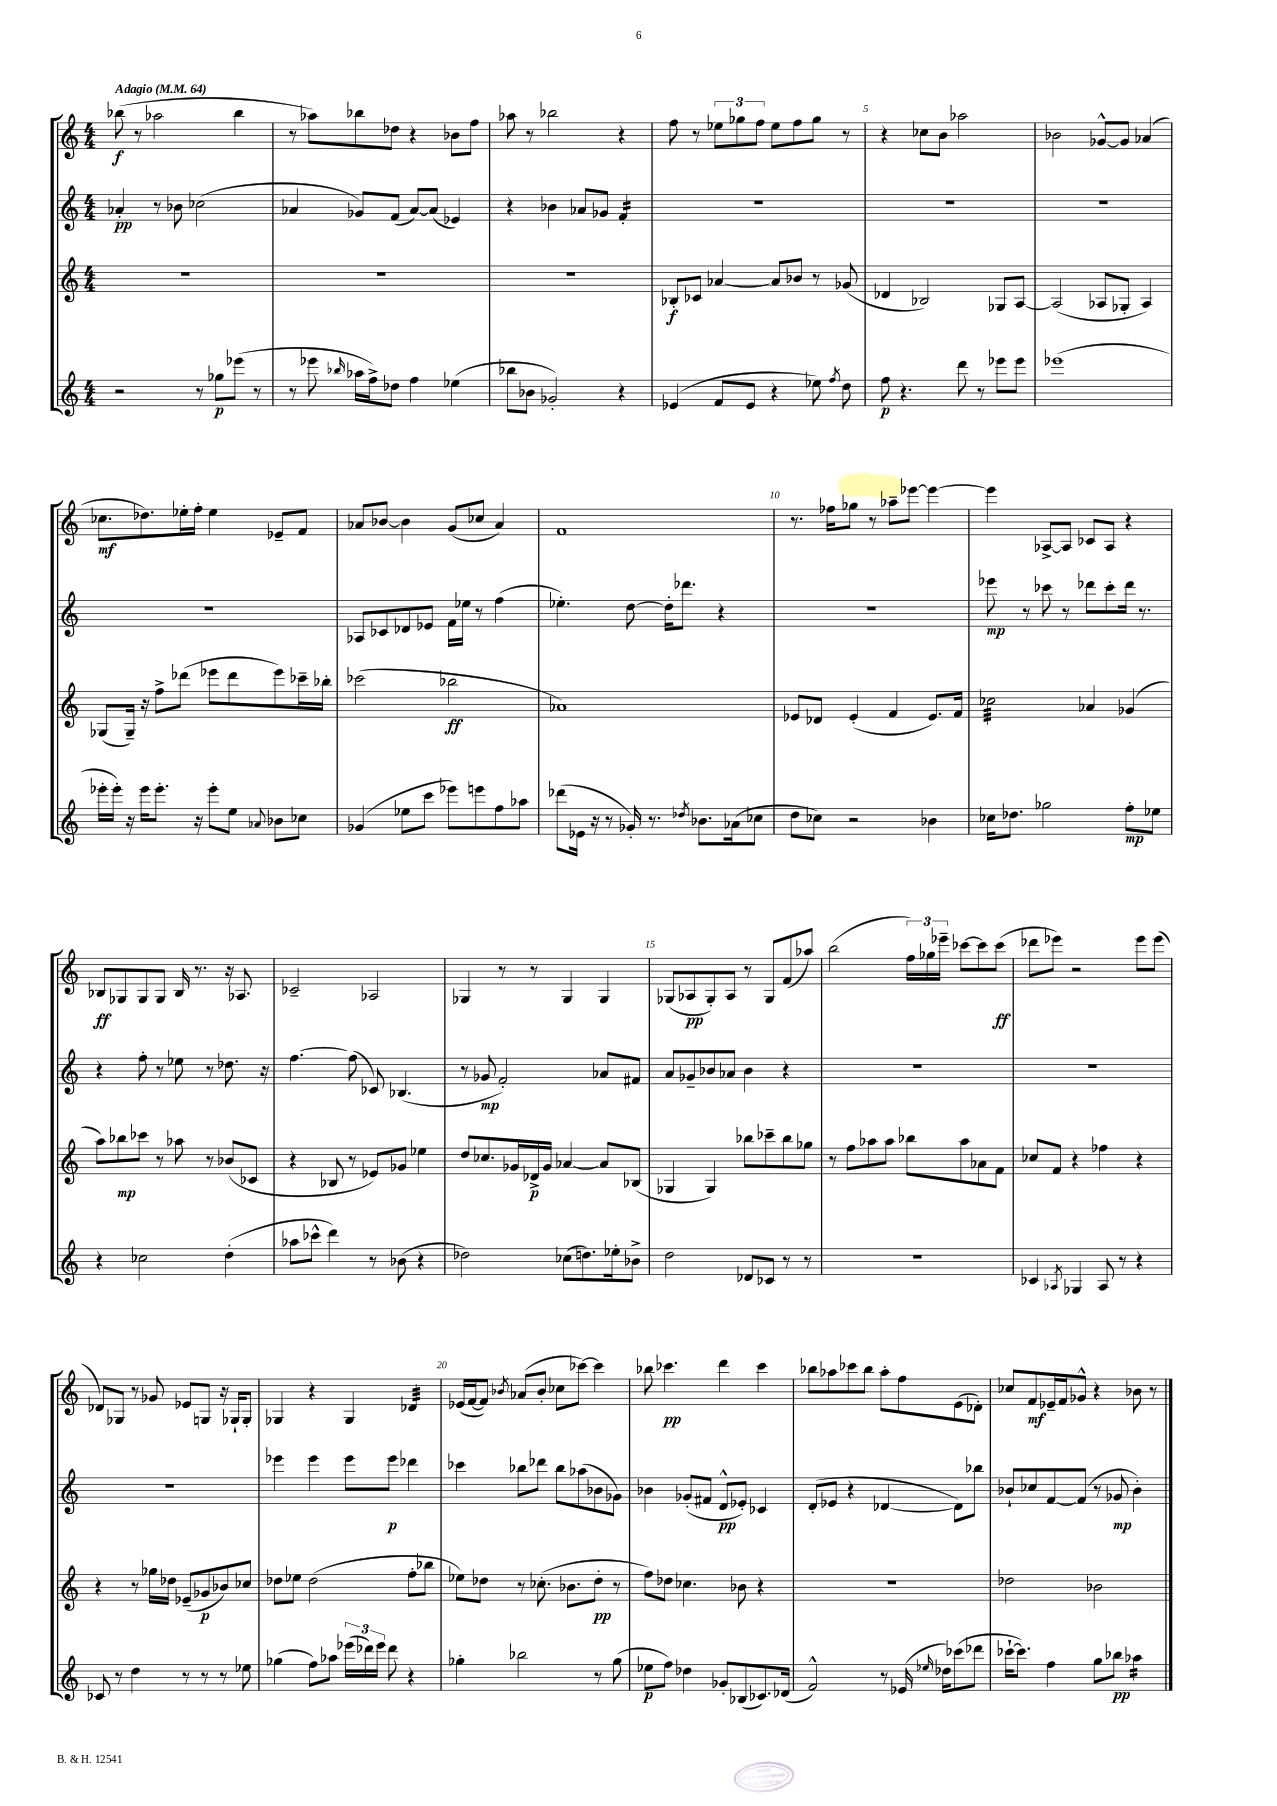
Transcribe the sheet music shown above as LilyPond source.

<<
\new StaffGroup <<
\new Staff = "s0" {
    \clef treble \key c \major \numericTimeSignature \time 4/4 \tempo "Adagio" 4 = 64
    \autoBeamOff bes''8\f( r8 aes''2 bes''4 |
    r8 aes''8[) bes''8 des''8] r4 bes'8[ f''8] |
    aes''8 r8 bes''2 r4 |
    f''8 r8 \tuplet 3/2 { ees''8[ ges''8 f''8] } ees''8[ f''8 ges''8] r8 |
    r4 ces''8[ b'8] aes''2 |
    bes'2 ges'8[~-^ ges'8] aes'4( |
    ces''8.[\mf des''8.) ees''16-. f''16]-. ees''4 ees'8[-- f'8] |
    aes'8[ bes'8]~ bes'4 g'8[( ces''8] aes'4) |
    f'1 |
    r8. fes''16[ ges''8] r8 aes''8[-- ees'''8]~ ees'''4~ |
    ees'''4 aes8[~-> aes8] ces'8[ aes8] r4 |
    bes8[\ff ges8 ges8 ges8] bes16 r8. r16 aes8. |
    ces'2-- aes2 |
    ges4 r8 r8 ges4 ges4 |
    ges8[( aes8\pp ges8-.) aes8] r8 ges8[ f'8( aes''8]) |
    b''2( \tuplet 3/2 { f''16[) ges''16 ees'''16]-- } ces'''8[~ ces'''8 ces'''8]\ff( |
    des'''8[ ees'''8]) r2 ees'''8[ ees'''8]( |
    des'8[) ges8] r8 ges'8 ees'8[ g8] r16 ges16[-! ges8]-. |
    ges4 r4 ges4 des'4:32 |
    ees'16[( f'16~ f'8]) \acciaccatura { bes'8 } aes'8[( bes'8]-. ces''8[ ces'''8]~) ces'''4 |
    bes''8 ces'''4.\pp d'''4 ces'''4 |
    bes''8[ aes''8 ces'''8 bes''8] aes''8[-. f''8 e'8( des'8]-.) |
    ces''8[ f'8\mf ees'16-- f'16 ges'8]-^ r4 bes'8 r8 \bar "|." |
}
\new Staff = "s1" {
    \clef treble \key c \major \numericTimeSignature \time 4/4
    \autoBeamOff aes'4-.\pp r8 bes'8 ces''2( |
    aes'4 ges'8[) f'8]( aes'8[~) aes'8]( ees'4) |
    r4 bes'4 aes'8[ ges'8] f'4:16-. |
    R1 |
    R1 |
    R1 |
    R1 |
    aes8[ ces'8 des'8 ees'8] f'16[ ees''16] r8 f''4( |
    ees''4.-.) d''8~ d''16[-. des'''8.] r4 |
    r1 |
    ees'''8\mp r8 ces'''8 r8 des'''8[ ces'''8-. des'''16] r8. |
    r4 f''8-. r8 ees''8 r8 des''8. r16 |
    f''4.~ f''8( ces'8) bes4.( |
    r8 ges'8\mp f'2-.) aes'8[ fis'8] |
    a'8[ ges'8-- bes'8 aes'8] bes'4 r4 |
    R1 |
    R1 |
    R1 |
    ees'''4 ees'''4 ees'''8[ ees'''8]\p des'''4 |
    ces'''4 bes''8[ des'''8] bes''8[ aes''8( bes'8 ges'8]) |
    bes'4 ges'8[-.( fis'8] d'8[-^\pp ees'8]-.) ces'4 |
    d'8[-.( ees'8] r4 des'4~ des'8[) bes''8] |
    bes'8[-! ces''8 f'8~ f'8]( r8 ges'8\mp bes'4-.) \bar "|." |
}
\new Staff = "s2" {
    \clef treble \key c \major \numericTimeSignature \time 4/4
    \autoBeamOff R1 |
    R1 |
    R1 |
    bes8[-.\f ces'8] aes'4~ aes'8[ bes'8] r8 ges'8( |
    des'4 bes2) ges8[ a8]~ |
    a2( aes8[ ges8]-. aes4) |
    ges8[( ges16]--) r16 f''8[-> des'''8]( ees'''8[ des'''8 ees'''8) ces'''16-- bes''16]-. |
    ces'''2( bes''2\ff |
    aes'1) |
    ees'8[ des'8] ees'4-.( f'4 ees'8.[) f'16] |
    ces''2:32 aes'4 ges'4( |
    a''8[) bes''8\mp ces'''8] r8 aes''8 r8 bes'8[( ces'8] |
    r4 bes8 r8 ees'8[) ges'8] ees''4 |
    d''8[ ces''8. ges'16 des'16->\p ges'16] aes'4~ aes'8[ bes8]( |
    ges4 ges4) bes''8[ ces'''8-- bes''8 ges''8] |
    r8 f''8[ aes''8 aes''8] bes''8[ aes''8 aes'8 f'8] |
    ces''8[ f'8] r4 fes''4 r4 |
    r4 r8 ges''16[ des''16] ees'8[--( ges'8\p bes'8) ces''8] |
    des''8[ ees''8] des''2( f''8[-. bes''8] |
    ees''8[) des''8] r8 ces''8.-.( bes'8.[ des''8]-.\pp r8 |
    f''8[) des''8] ces''4. bes'8 r4 |
    r1 |
    des''2 bes'2 \bar "|." |
}
\new Staff = "s3" {
    \clef treble \key c \major \numericTimeSignature \time 4/4
    \autoBeamOff r2 r8 ges''8[\p ees'''8]( r8 |
    r8 ees'''8 \grace { bes''16 } aes''16[ f''16->) des''8] f''4 ees''4( |
    bes''8[ bes'8] ges'2-.) r4 |
    ees'4( f'8[ ees'8] r4 ees''8) \acciaccatura { f''8 } d''8 |
    f''8\p r4. d'''8 r8 ees'''8[ ees'''8] |
    ees'''1( |
    ees'''16[-. ees'''16]-.) r16 ees'''16[ ees'''8.]-. r16 ees'''8[-. e''8] \appoggiatura { aes'8 } bes'8[ ces''8] |
    ges'4( ees''8[ c'''8] ees'''8[) e'''8 f''8 aes''8] |
    des'''8[( ees'16] r16 r8 ges'16-.) r8. \acciaccatura { des''8 } bes'8.[ aes'16( ces''8] |
    d''8[ ces''8]) r2 bes'4 |
    ces''16[ des''8.] ges''2 f''8[-.\mp ees''8] |
    r4 ces''2 d''4-.( |
    aes''8[ ces'''8]-^ d'''4) r8 bes'8( r4 |
    des''2) ces''8[( d''8.) ees''16-. bes'8]-> |
    d''2 des'8[ ces'8] r8 r8 |
    R1 |
    ces'4 \acciaccatura { aes8 } ges4 aes8 r8 r4 |
    ces'8 r8 d''4 r8 r8 r8 ees''8 |
    ges''4( f''8[) aes''8] \tuplet 3/2 { ees'''16[( des'''16) ees'''16] } des'''8 r4 |
    ges''4-. bes''2 r8 ges''8( |
    ees''8[\p f''8]) des''4 ges'8[-. bes8( ces'8.) des'16]( |
    f'2-^) r8 ees'16( \grace { ees''16 } des''16[) ces'''8( des'''8] |
    ces'''16[~-! ces'''8.]) f''4 g''8[ bes''8]\pp aes''4:16 \bar "|." |
}
>>
>>
\layout { \context { \Score \override BarNumber.break-visibility = ##(#f #t #t) barNumberVisibility = #(every-nth-bar-number-visible 5) } }
